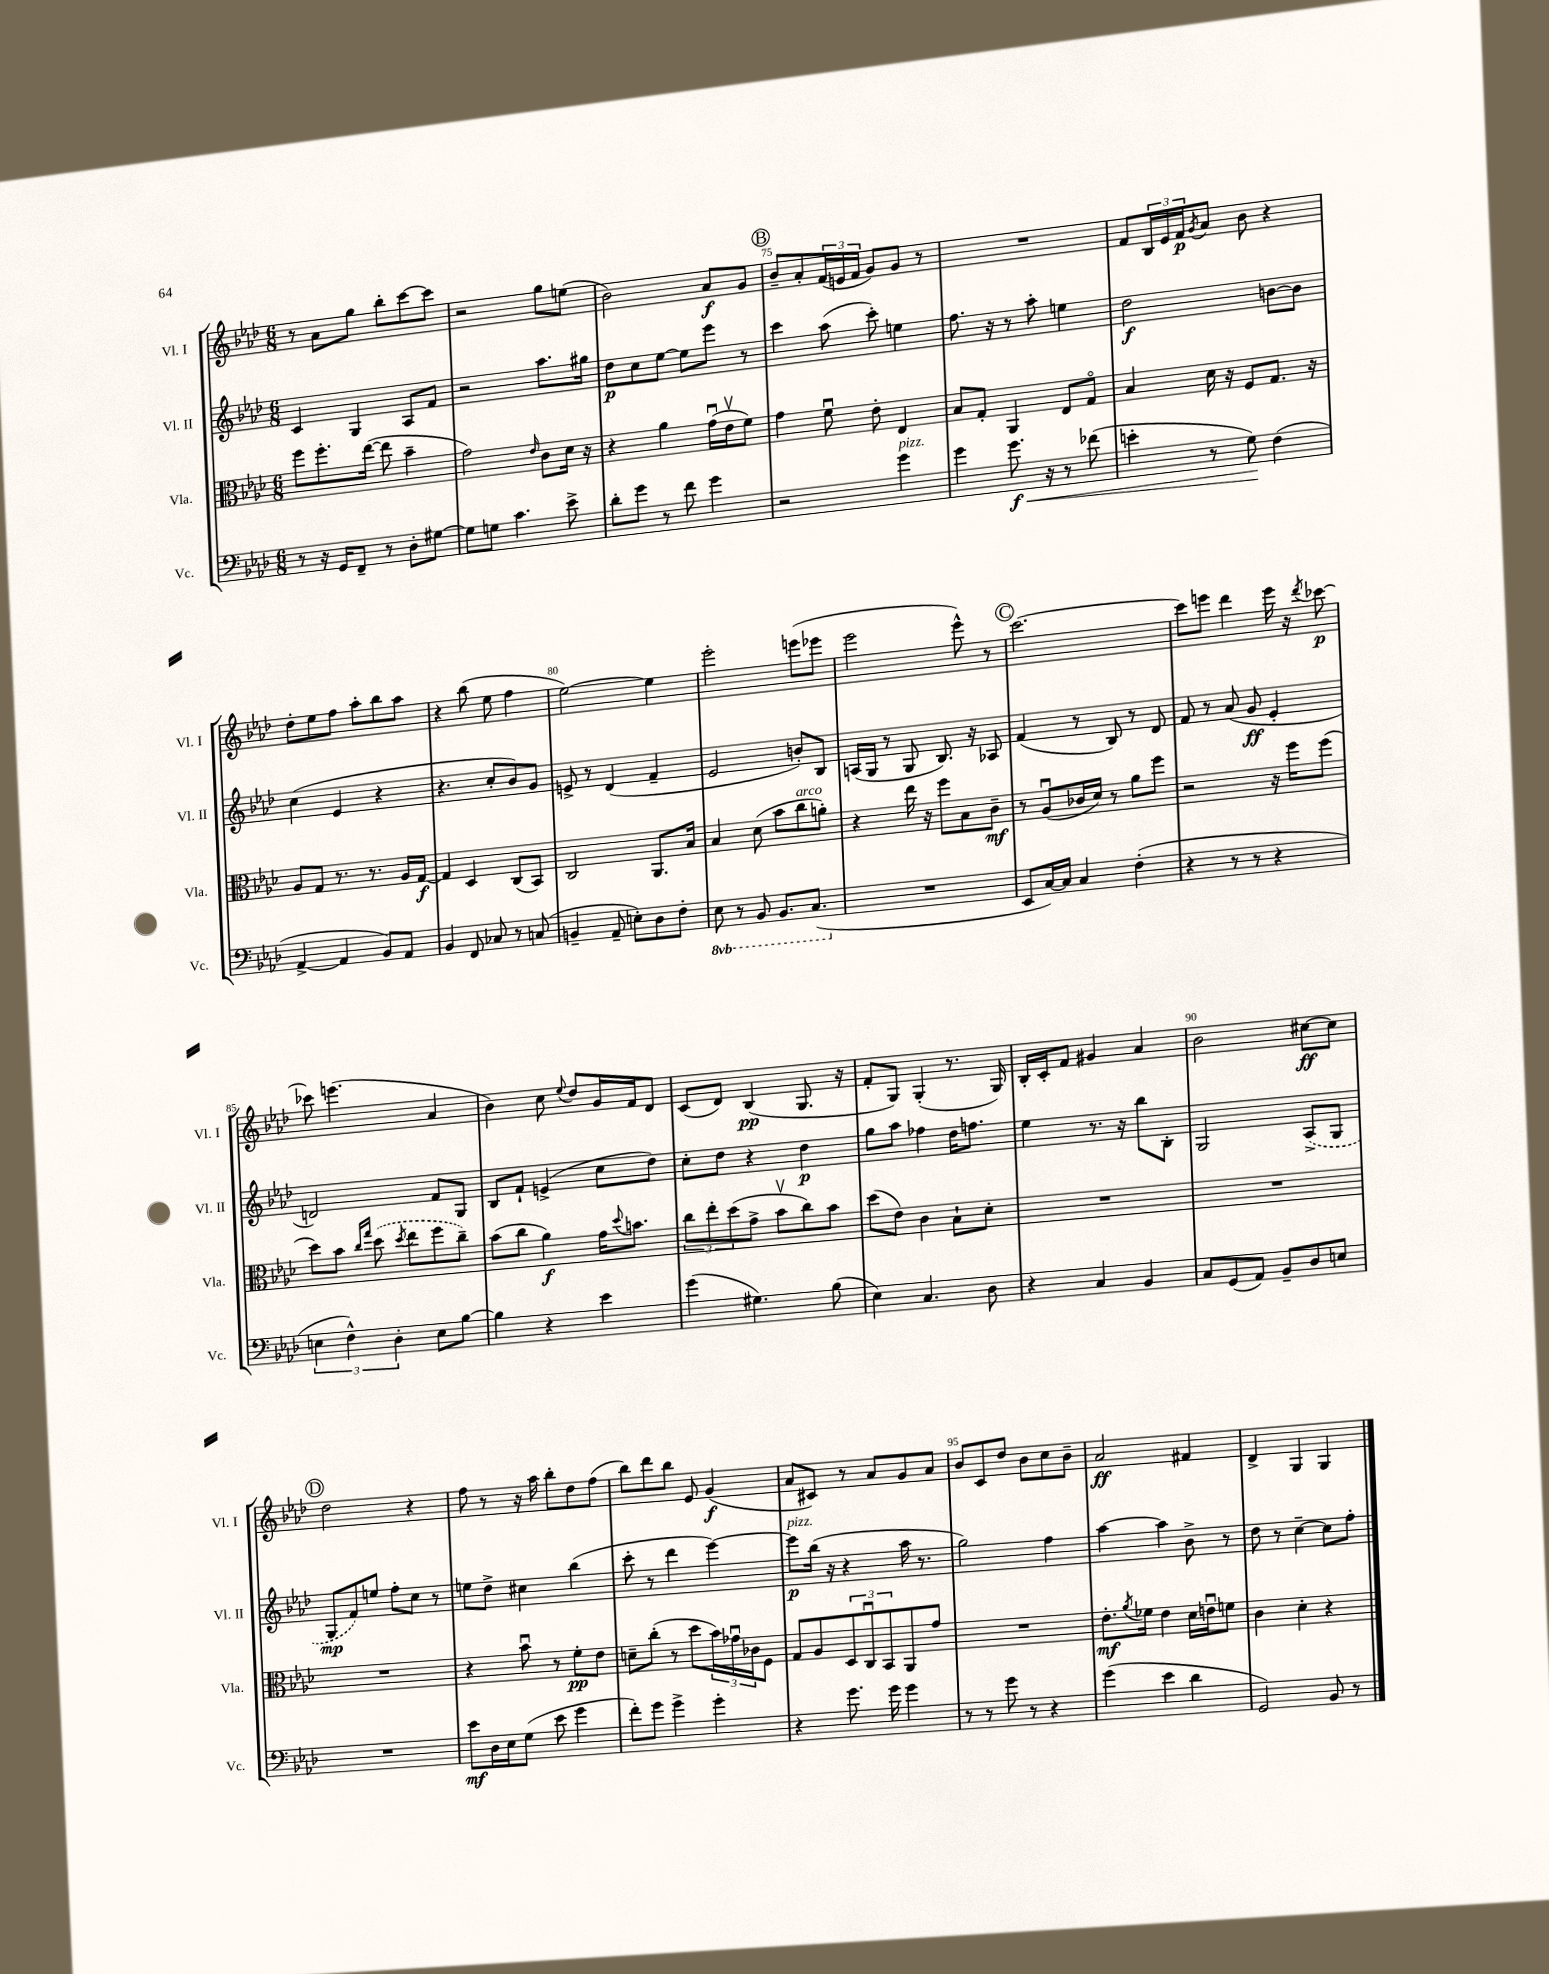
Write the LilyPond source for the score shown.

<<
\new StaffGroup <<
\new Staff = "s0" \with { instrumentName = "Vl. I" shortInstrumentName = "Vl. I" } {
    \clef treble \key aes \major \numericTimeSignature \time 6/8
    r8 aes'8 g''8 bes''8-. c'''8~ c'''8 |
    r2 g''8 e''8( |
    bes'2) aes'8\f g'8 |
    \mark \markup { \circle "B" } bes'8-- aes'8-. \tuplet 3/2 { f'16( e'16 f'16 } g'8) g'8 r8 |
    R2. |
    f'8 \tuplet 3/2 { bes16 ees'16 f'16\p } \acciaccatura { g'8 } aes'8 bes'8 r4 |
    des''8-. ees''8 f''8 aes''8-. bes''8 aes''8 |
    r4 bes''8( ees''8 f''4 |
    ees''2~) ees''4 |
    ees'''2-. e'''8( ees'''8 |
    ees'''2 ees'''8-^) r8 |
    \mark \markup { \circle "C" } c'''2.~ |
    c'''8 e'''8 des'''4 e'''16 r16 \acciaccatura { des'''8 } ces'''8~\p |
    ces'''8 e'''4.( aes'4 |
    bes'4) c''8 \appoggiatura { ees''8 } des''8 g'16 f'16 des'8 |
    c'8( des'8) bes4\pp( g8. r16 |
    f'8-. g8) g4-.( r8. g16) |
    bes16-. c'16-. f'8 gis'4 aes'4 |
    bes'2 cis''8~\ff cis''8 |
    \mark \markup { \circle "D" } des''2 r4 |
    f''8 r8 r16 aes''16 bes''8-. des''8 f''8( |
    bes''8) des'''8 bes''8 ees'8 g'4\f( |
    aes'8 cis'8) r8 aes'8 g'8 aes'8 |
    bes'8 c'8 des''8 bes'8 c''8 bes'8-- |
    aes'2\ff fis'4 |
    des'4-> g4 g4 \bar "|." |
}
\new Staff = "s1" \with { instrumentName = "Vl. II" shortInstrumentName = "Vl. II" } {
    \clef treble \key aes \major \numericTimeSignature \time 6/8
    c'4 g4 aes8 f'8 |
    r2 aes''8. gis''16 |
    des''8\p c''8 ees''8~ ees''8 ees'''8 r8 |
    \mark \markup { \circle "B" } c'''4 aes''8( c'''8-.) e''4 |
    f''8. r16 r8 aes''8-. e''4 |
    des''2\f b'8~ b'8 |
    c''4( ees'4 r4 |
    r4. c''8-. bes'8) g'8 |
    e'8-> r8 des'4( f'4-- |
    ees'2 b'8-.) bes8 |
    a16( g16 r8 g8 bes8.) r16 aes8 |
    \mark \markup { \circle "C" } f'4( r8 bes8) r8 des'8 |
    f'8 r8 aes'8( g'8\ff ees'4-. |
    d'2) f'8 g8 |
    bes8 f'8-! e'4->( c''8 des''8) |
    c''8-. des''8 r4 des''4\p |
    g''8 aes''8 fes''4 des''16 f''8. |
    ees''4 r8. r16 bes''8 bes8-. |
    g2 \once \slurDashed aes8->( g8 |
    \mark \markup { \circle "D" } g8\mp f'8) e''8 f''8-. c''8 r8 |
    e''8 des''8-> cis''4 bes''4( |
    c'''8-. r8 des'''4 ees'''4~) |
    ees'''8\p^\markup { \italic "pizz." } bes''16( r16 r4 aes''16 r8. |
    g''2) f''4 |
    aes''4~ aes''4 bes'8-> r8 |
    des''8 r8 c''4~-- c''8 f''8-. \bar "|." |
}
\new Staff = "s2" \with { instrumentName = "Vla." shortInstrumentName = "Vla." } {
    \clef alto \key aes \major \numericTimeSignature \time 6/8
    f''8 f''8.-. ees''16~( ees''8 bes'4-- |
    g'2) \grace { ees'16 } c'8 des'16 r16 |
    r4 aes'4 g'16\downbow( ees'16\upbow f'8) |
    \mark \markup { \circle "B" } g'4 f'8\downbow ees'8-. ees4 |
    bes8 g8-. aes,4 ees8 g8\flageolet |
    bes4 des'16 r16 f8 g8. r16 |
    aes8 g8 r8. r8. aes16 g16~\f |
    g4 des4 c8( bes,8) |
    c2 aes,8. bes16 |
    bes4 des'8( bes'8 c''8^\markup { \italic "arco" } a'8-.) |
    r4 ees''16 r16 f''8 bes8 c'8--\mf |
    \mark \markup { \circle "C" } r8 aes8\downbow( ces'16 des'16) r8 aes'8 f''8 |
    r2 r16 f''16 f''8( |
    des''8) bes'8 \grace { c''16 g''16 } \once \slurDashed des''8( \acciaccatura { des''8 } ees''8 f''8 c''8--) |
    bes'8( c''8 aes'4\f) g'16 \appoggiatura { des''8 } b'8. |
    \tuplet 3/2 { c''8 ees''8-. des''8( } g'8-> bes'8\upbow c''8) bes'8 |
    des''8( ees'8) c'4 bes8-! des'8-. |
    R2. |
    R2. |
    \mark \markup { \circle "D" } R2. |
    r4 bes'8\downbow r8 f'8-.\pp ees'8 |
    d'8-- c''8-.( r8 des''8 \tuplet 3/2 { bes'16) ges'16\downbow ces'16 } f8 |
    g8 aes8 \tuplet 3/2 { des8 c8\downbow bes,8 } aes,8 g'8 |
    R2. |
    ees'8.-.\mf \acciaccatura { aes'8 } fes'16 ees'4 des'16 e'16\downbow f'8 |
    c'4 des'4-. r4 \bar "|." |
}
\new Staff = "s3" \with { instrumentName = "Vc." shortInstrumentName = "Vc." } {
    \clef bass \key aes \major \numericTimeSignature \time 6/8 \set Staff.ottavationMarkups = #ottavation-simple-ordinals
    r8 r16 g,16 f,8-- r8 des8-. gis8~ |
    gis8 g8 c'4. ees'8-> |
    des'8-. g'8 r8 f'8 g'4 |
    \mark \markup { \circle "B" } r2 g'4^\markup { \italic "pizz." } |
    g'4 g'8.\f\< r16 r8 fes'8( |
    e'4-. r8 g8\!) f4( |
    aes,4~-> aes,4 bes,8) aes,8 |
    bes,4 f,8 ces8 r8 c8( |
    b,4-- aes,8-- e8-.) des8 f8-. |
    \ottava #-1 ees,8 r8 bes,,8 bes,,8. c,8.( \ottava #0 |
    R2. |
    \mark \markup { \circle "C" } ees,8 c16~) c16 c4 f4-.( |
    r4 r8 r8 r4 |
    \tuplet 3/2 { e4 f4-^) des4-. } e8 bes8~ |
    bes4 r4 ees'4 |
    g'4( gis4.) bes8( |
    ees4) c4. des8 |
    r4 c4 bes,4 |
    c8 g,8( aes,8) bes,8-- des8 e8 |
    \mark \markup { \circle "D" } R2. |
    ees'8\mf des16 ees16 g8( ees'8 g'4 |
    f'8-.) g'8 g'4-> g'4-. |
    r4 g'8. g'16 g'4 |
    r8 r8 g'8 r8 r4 |
    g'4( ees'4 des'4 |
    g,2) bes,8 r8 \bar "|." |
}
>>
>>
\layout { \context { \Score currentBarNumber = #72 \override BarNumber.break-visibility = ##(#f #t #t) barNumberVisibility = #(every-nth-bar-number-visible 5) } }
